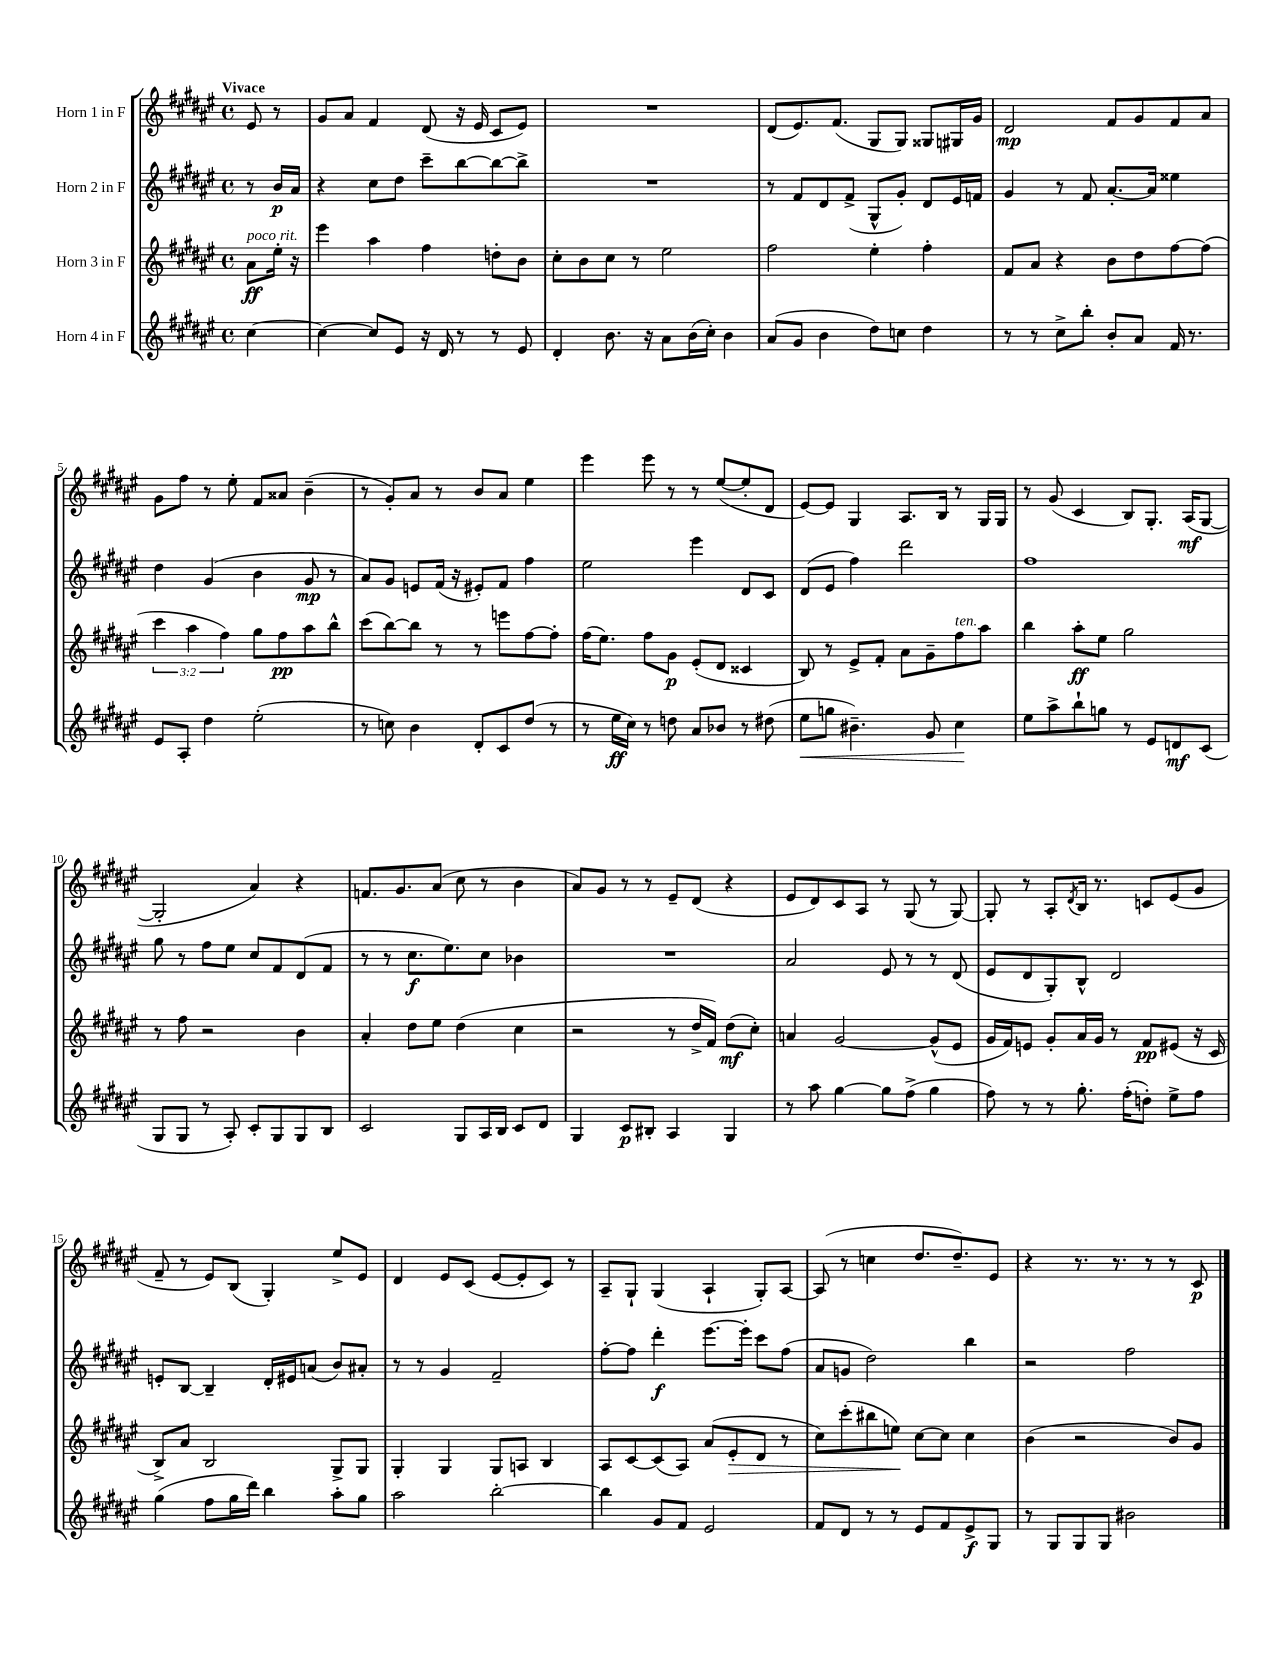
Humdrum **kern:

**kern	**kern	**kern	**kern
*staff4	*staff3	*staff2	*staff1
*clefG2	*clefG2	*clefG2	*clefG2
*k[f#c#g#d#a#e#]	*k[f#c#g#d#a#e#]	*k[f#c#g#d#a#e#]	*k[f#c#g#d#a#e#]
*M4/4	*M4/4	*M4/4	*M4/4
*met(c)	*met(c)	*met(c)	*met(c)
[4cc#	8a#	8r	8e#
.	16ee#'	16b	8r
.	16r	16a#	.
=	=	=	=
4cc#_	4eee#	4r	8g#
.	.	.	8a#
8cc#]	4aa#	8cc#	4f#
8e#	.	8dd#	.
16r	4ff#	8ccc#~	(8d#
16d#	.	.	.
8r	.	[8bb	16r
.	.	.	16e#
8r	8dd'	8bb_	8c#
8e#	8b	8bb^]	8e#)
=	=	=	=
4d#'	8cc#'	1r	1r
.	8b	.	.
8.b	8cc#	.	.
.	8r	.	.
16r	.	.	.
8a#	2ee#	.	.
(16b	.	.	.
16cc#')	.	.	.
4b	.	.	.
=	=	=	=
(8a#	2ff#	8r	(8d#
8g#	.	8f#	8.e#)
4b	.	8d#	.
.	.	.	(8.f#
.	.	(8f#^	.
8dd#)	4ee#'	8G#^^	8G#
8cc	.	8g#')	8G#)
4dd#	4ff#'	8d#	8G##
.	.	16e#	16G#
.	.	16f	16g#
=	=	=	=
8r	8f#	4g#	2d#
8r	8a#	.	.
8cc#^	4r	8r	.
8bb'	.	8f#	.
8b'	8b	[8.a#'	8f#
8a#	8dd#	.	8g#
.	.	16a#]	.
16f#	[8ff#	4ee##	8f#
8.r	.	.	.
.	(8ff#]	.	8a#
=	=	=	=
8e#	6ccc#	4dd#	8g#
8A#'	.	.	8ff#
.	6aa#	.	.
4dd#	.	(4g#	8r
.	6ff#)	.	.
.	.	.	8ee#'
(2ee#'	8gg#	4b	8f#
.	8ff#	.	8a##
.	8aa#	8g#	(4b~
.	8bb^^	8r	.
=	=	=	=
8r	(8ccc#	8a#)	8r
8cc)	[8bb)	8g#	8g#')
4b	8bb]	8e	8a#
.	8r	(16f#	8r
.	.	16r	.
8d#'	8r	8e#')	8b
8c#	8eee	8f#	8a#
(8dd#	[8ff#	4ff#	4ee#
8r	8ff#']	.	.
=	=	=	=
8r	(16ff#	2ee#	4eee#
.	8.ee#)	.	.
16ee#	.	.	.
16cc#)	.	.	.
8r	8ff#	.	8eee#
8dd	8g#	.	8r
8a#	(8e#'	4eee#	8r
8b-	8d#	.	([8ee#
8r	4c##	8d#	8ee#']
(8dd#	.	8c#	8d#
=	=	=	=
8ee#	8B)	(8d#	[8e#)
8gg	8r	8e#	8e#]
4.b#~)	8e#^	4ff#)	4G#
.	8f#'	.	.
.	8a#	2ddd#	8.A#
8g#	8g#~	.	.
.	.	.	16B
4cc#	8ff#	.	8r
.	8aa#	.	16G#
.	.	.	16G#
=	=	=	=
8ee#	4bb	1ff#	8r
8aa#^	.	.	(8g#
8bb`	8aa#'	.	4c#
8gg	8ee#	.	.
8r	2gg#	.	8B)
8e#	.	.	8.G#'
8d	.	.	.
.	.	.	(16A#
(8c#	.	.	[8G#
=	=	=	=
8G#	8r	8gg#	2G#']
8G#	8ff#	8r	.
8r	2r	8ff#	.
8A#')	.	8ee#	.
8c#'	.	8cc#	4a#)
8G#	.	8f#	.
8G#	4b	(8d#	4r
8B	.	8f#	.
=	=	=	=
2c#	4a#'	8r	8.f
.	.	8r	.
.	.	.	8.g#
.	8dd#	8.cc#	.
.	8ee#	.	(8a#
.	.	8.ee#)	.
8G#	(4dd#	.	8cc#
16A#	.	8cc#	8r
16B	.	.	.
8c#	4cc#	4b-	4b
8d#	.	.	.
=	=	=	=
4G#	2r	1r	8a#)
.	.	.	8g#
8c#	.	.	8r
8B#'	.	.	8r
4A#	8r	.	8e#~
.	16dd#^	.	(8d#
.	16f#)	.	.
4G#	(8dd#	.	4r
.	8cc#')	.	.
=	=	=	=
8r	4a	2a#	8e#
8aa#	.	.	8d#)
[4gg#	[2g#	.	8c#
.	.	.	8A#
8gg#]	.	8e#	8r
(8ff#^	.	8r	(8G#
4gg#	(8g#^^]	8r	8r
.	8e#	(8d#	[8G#)
=	=	=	=
8ff#)	16g#	8e#	8G#']
.	16f#)	.	.
8r	8e	8d#	8r
8r	8g#'	8G#')	8A#'
.	.	.	8qd#
8.gg#'	16a#	8B^^	16B
.	16g#	.	8.r
.	8r	2d#	.
(16ff#'	.	.	.
8dd')	8f#	.	8c
8ee#^	(8e#	.	(8e#
8ff#	16r	.	8g#
.	16c#	.	.
=	=	=	=
(4gg#	8B^)	8e'	8f#~
.	8a#	[8B	8r
8ff#	2B	4B~]	8e#)
16gg#	.	.	(8B
16ddd#)	.	.	.
4bb	.	16d#'	4G#')
.	.	16e#	.
.	.	(8a	.
8aa#'	8G#^	8b)	8ee#^
8gg#	8G#	8a#'	8e#
=	=	=	=
2aa#	4G#'	8r	4d#
.	.	8r	.
.	4G#	4g#	8e#
.	.	.	(8c#
[2bb'	8G#	2f#~	[8e#
.	8A	.	8e#']
.	4B	.	8c#)
.	.	.	8r
=	=	=	=
4bb]	8A#	[8ff#'	8A#~
.	[8c#	8ff#]	8G#`
8g#	(8c#]	4ddd#'	(4G#
8f#	8A#)	.	.
2e#	(8a#	[8.eee#	4A#`
.	8e#'	.	.
.	.	16eee#']	.
.	8d#	8ccc#	8G#')
.	8r	(8ff#	[8A#
=	=	=	=
8f#	8cc#)	8a#	(8A#]
8d#	(8ccc#'	8g	8r
8r	8bb#	2dd#)	4cc
8r	8ee)	.	.
8e#	[8cc#	.	8.dd#
8f#	8cc#]	.	.
.	.	.	8.dd#~)
8e#^	4cc#	4bb	.
8G#	.	.	8e#
=	=	=	=
8r	(4b	2r	4r
8G#	.	.	.
8G#	2r	.	8.r
8G#	.	.	.
.	.	.	8.r
2b#	.	2ff#	.
.	.	.	8r
.	8b)	.	8r
.	8g#	.	8c#
==	==	==	==
*-	*-	*-	*-
